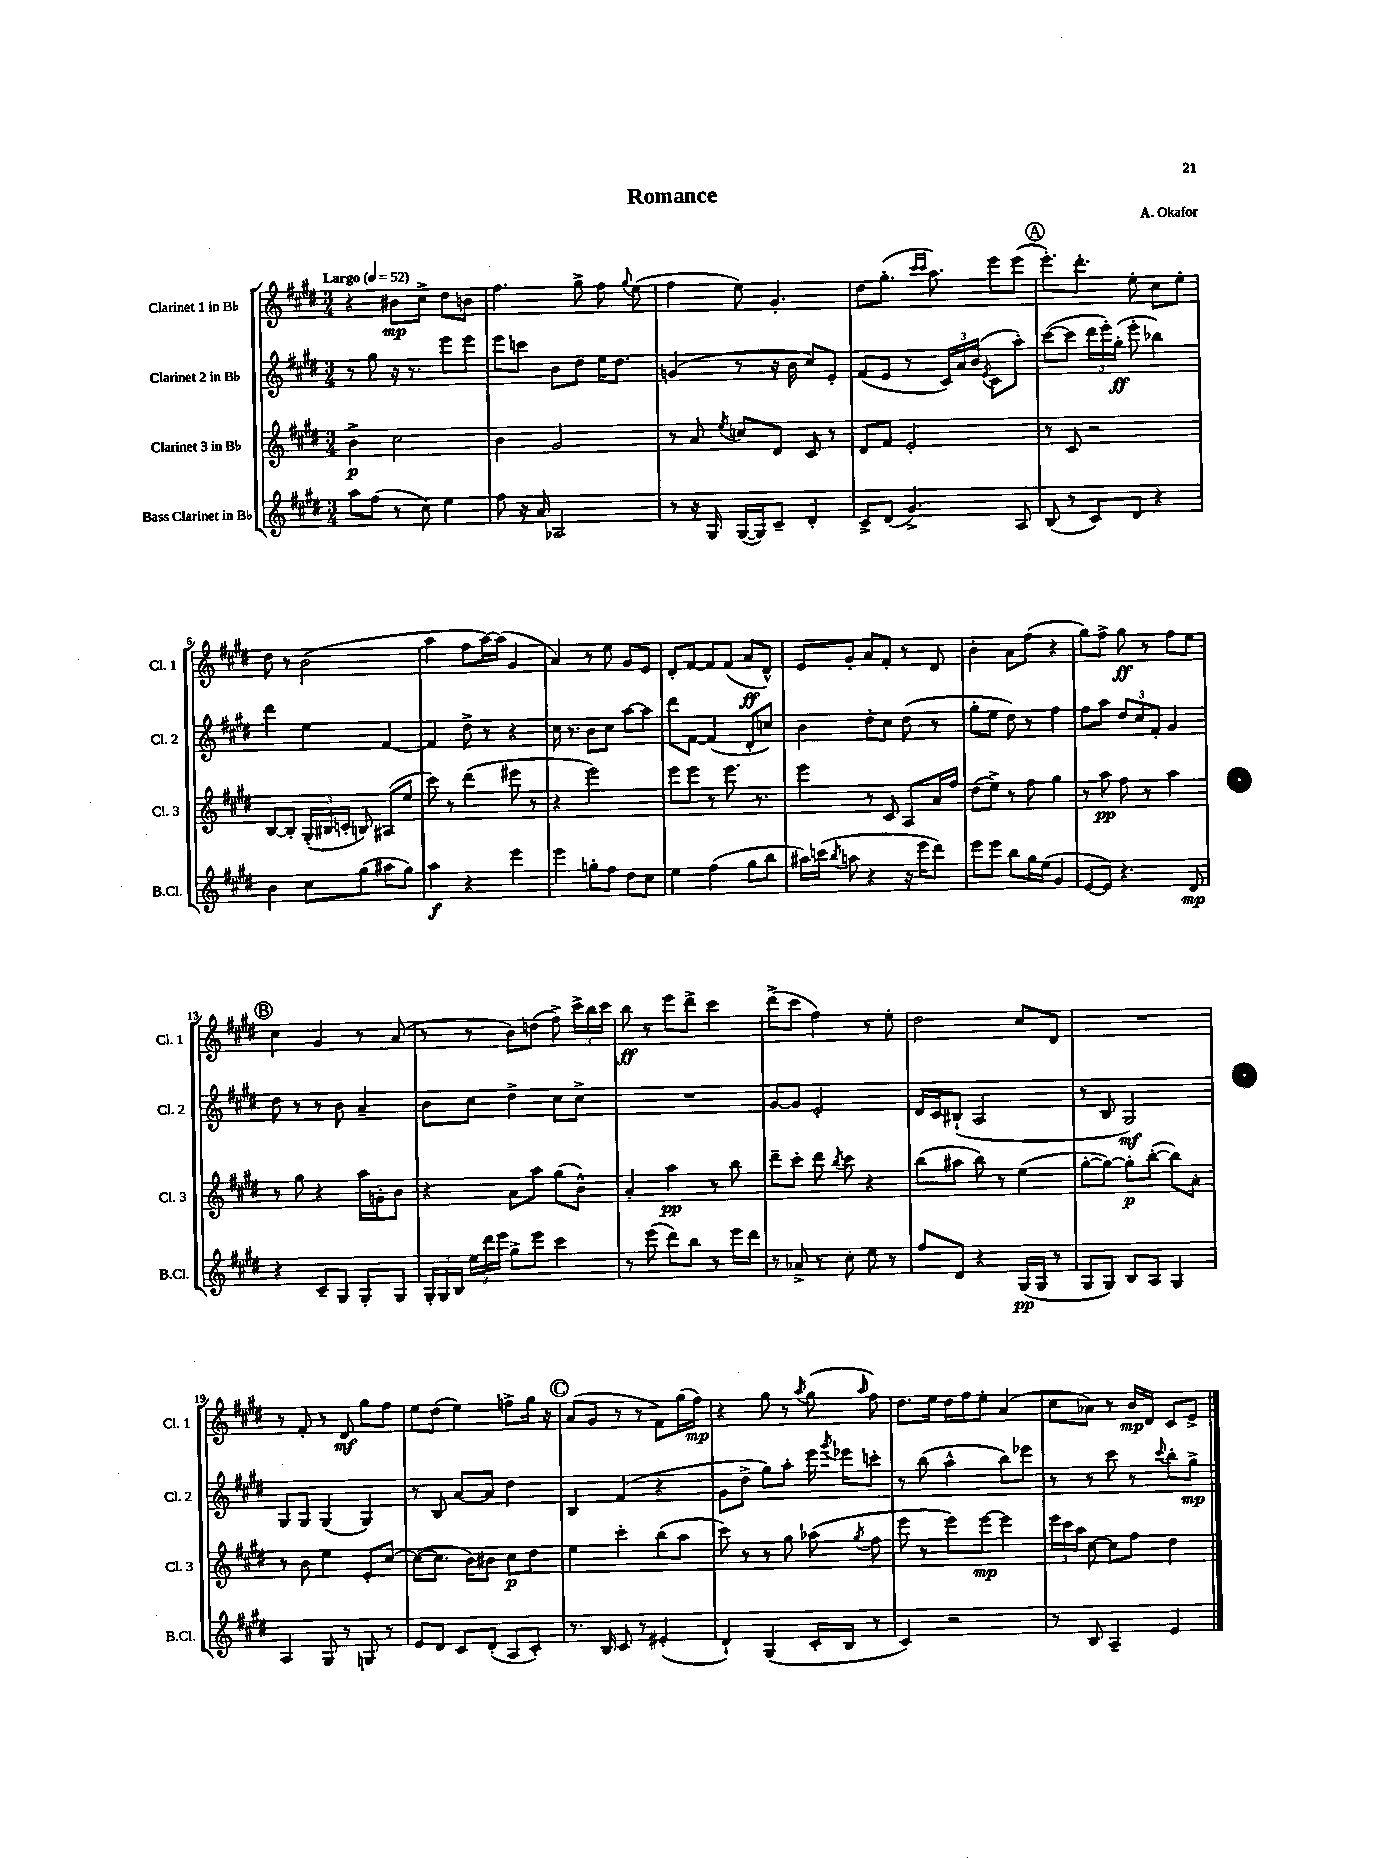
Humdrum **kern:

**kern	**dynam	**kern	**dynam	**kern	**dynam	**kern	**dynam
*part4	*part4	*part3	*part3	*part2	*part2	*part1	*part1
*staff4	*staff4	*staff3	*staff3	*staff2	*staff2	*staff1	*staff1
*I"Bass Clarinet in B♭	*	*I"Clarinet 3 in B♭	*	*I"Clarinet 2 in B♭	*	*I"Clarinet 1 in B♭	*
*I'B.Cl.	*	*I'Cl. 3	*	*I'Cl. 2	*	*I'Cl. 1	*
*clefG2	*	*clefG2	*	*clefG2	*	*clefG2	*
*k[f#c#g#d#]	*	*k[f#c#g#d#]	*	*k[f#c#g#d#]	*	*k[f#c#g#d#]	*
*M3/4	*	*M3/4	*	*M3/4	*	*M3/4	*
*MM52	*	*MM52	*	*MM52	*	*MM52	*
=1	=1	=1	=1	=1	=1	=1	=1
!	!	!	!	!	!	!LO:TX:a:B:t=Largo	!
8aa\L	.	4b^\	p	8r	.	4r	.
(8ff#\J	.	.	.	8gg#\	.	.	.
8r	.	2cc#\	.	16r	.	8b#X\L	mp
.	.	.	.	8.r	.	.	.
8cc#\)	.	.	.	.	.	8cc#^\J	.
4ee\	.	.	.	8eee\L	.	8dd#\L	.
.	.	.	.	8eee\J	.	8bn\J	.
=2	=2	=2	=2	=2	=2	=2	=2
8ff#\	.	4b\	.	8eee\L	.	4.ff#\	.
16r	.	.	.	8cccn\J	.	.	.
16a/	.	.	.	.	.	.	.
2A-X/	.	2g#/	.	8b\L	.	.	.
.	.	.	.	8dd#\J	.	8gg#^\	.
.	.	.	.	16ee\KL	.	8ff#\	.
.	.	.	.	8.dd#\J	.	.	.
.	.	.	.	.	.	8qqgg#/	.
.	.	.	.	.	.	(8ee\	.
=3	=3	=3	=3	=3	=3	=3	=3
8r	.	8r	.	(4gn/	.	4ff#\	.
16r	.	8a/	.	.	.	.	.
16G#/	.	.	.	.	.	.	.
.	.	8qee/	.	.	.	.	.
([16G#/LL	.	8ccn/L	.	8r	.	8ee\)	.
16G#/J])	.	.	.	.	.	.	.
8c#~/J	.	8d#/J	.	16r	.	4.g#'/	.
.	.	.	.	16b\	.	.	.
4d#'/	.	8c#/	.	8cc#/L)	.	.	.
.	.	8r	.	8e'/J	.	.	.
=4	=4	=4	=4	=4	=4	=4	=4
8c#^/L	.	8d#/L	.	(8f#/L	.	8dd#\L	.
(8d#/J	.	8f#/J	.	8e/J	.	(8.gg#'\J	.
4.g#^/)	.	2e'/	.	8r	.	.	.
.	.	.	.	.	.	16qqccc#/LL	.
.	.	.	.	.	.	16qqccc#/JJ	.
.	.	.	.	.	.	8.aa\)	.
.	.	.	.	24c#/LL)	.	.	.
.	.	.	.	24a/	.	.	.
.	.	.	.	(24b/JJ	.	.	.
.	.	.	.	8qe/	.	.	.
.	.	.	.	8c#\L	.	8eee\L	.
8A/	.	.	.	8aa'\J)	.	(8eee\J	.
!!LO:REH:place=s1:t=A
=5	=5	=5	=5	=5	=5	=5	=5
(8B/	.	8r	.	([8ccc#\L	.	8.eee'\L)	.
8r	.	8c#/	.	8ccc#\J]	.	.	.
.	.	.	.	.	.	8.ddd#'\J	.
8c#/L)	.	2r	.	24ddd#\LL	.	.	.
.	.	.	.	24eee'\)	.	.	.
.	.	.	.	(24gg#'\JJ	ff	.	.
8d#/J	.	.	.	8eee'\	.	8ee'\	.
4r	.	.	.	4bb-X\)	.	8cc#\L	.
.	.	.	.	.	.	8ee'\J	.
!!LO:LB:g=z
=6	=6	=6	=6	=6	=6	=6	=6
4b\	.	[8B/L	.	4ddd#\	.	8dd#\	.
.	.	8B'/J]	.	.	.	8r	.
8cc#\L	.	(24G#'/LL	.	4ee\	.	(2b\	.
.	.	24B#X/	.	.	.	.	.
.	.	24cn'/JJ	.	.	.	.	.
(8gg#\J	.	8Bn/)	.	.	.	.	.
8aa#X\L	.	(8A#X/L	.	[4f#/	.	.	.
8gg#\J)	.	8ee/J	.	.	.	.	.
=7	=7	=7	=7	=7	=7	=7	=7
4aa\	f	8ccc#\)	.	4f#/]	.	4aa\	.
.	.	8r	.	.	.	.	.
4r	.	(4ddd#\	.	8dd#^\	.	8ff#\L	.
.	.	.	.	8r	.	[16aa\L)	.
.	.	.	.	.	.	(16aa\JJ]	.
4eee\	.	8eee#X\	.	4r	.	4g#/	.
.	.	8r	.	.	.	.	.
=8	=8	=8	=8	=8	=8	=8	=8
4eee\	.	4r	.	16cc#\	.	4a/)	.
.	.	.	.	8.r	.	.	.
8ggn'\L	.	2eee\)	.	8b\L	.	8r	.
8ff#\J	.	.	.	8cc#\J	.	8ee\	.
8dd#\L	.	.	.	[8aa\L	.	8g#/L	.
8cc#\J	.	.	.	8aa\J]	.	8e/J	.
=9	=9	=9	=9	=9	=9	=9	=9
4ee\	.	8eee\L	.	8ddd#\L	.	8d#'/L	.
.	.	8eee\J	.	[8f#\J	.	[8f#/J	.
(4ff#\	.	8r	.	(4f#/]	.	8f#/L]	.
.	.	8.eee\	.	.	.	(8f#/J	.
8gg#\L	.	.	.	8d#'/L	.	8a/L	ff
.	.	8.r	.	.	.	.	.
8bb\J	.	.	.	8ccn/J)	.	8d#^^/J)	.
=10	=10	=10	=10	=10	=10	=10	=10
16aa#X\LL)	.	4eee\	.	4b\	.	8e/L	.
(16cccn\JJ	.	.	.	.	.	.	.
8qbb/	.	.	.	.	.	.	.
8aan\	.	.	.	.	.	8g#'/J	.
4r	.	8r	.	8dd#'\L	.	8a/L	.
.	.	8c#/	.	8cc#\J	.	8f#'/J	.
16r	.	8A/L	.	(8dd#\	.	8r	.
16eee\KL	.	.	.	.	.	.	.
8ddd#\J)	.	16a/L	.	8r	.	8d#/	.
.	.	16ff#/JJ	.	.	.	.	.
=11	=11	=11	=11	=11	=11	=11	=11
8eee\L	.	(8dd#\L	.	8gg#'\L	.	4b'\	.
8eee\J	.	8ee^\J)	.	8ee\J	.	.	.
8bb\L	.	8r	.	8dd#\)	.	8a\L	.
16gg#\L	.	8ff#\	.	8r	.	(8ff#\J	.
(16ee\JJ	.	.	.	.	.	.	.
4g#/	.	4gg#\	.	4ff#\	.	4r	.
=12	=12	=12	=12	=12	=12	=12	=12
[8e/L	.	8r	.	8ff#\L	.	8gg#\L)	.
8e/J])	.	8aa\	pp	8aa\J	.	8ff#^\J	.
4.r	.	8ff#\	.	12dd#/L	.	8gg#\	ff
.	.	.	.	12cc#/	.	.	.
.	.	8r	.	.	.	8r	.
.	.	.	.	12f#'/J	.	.	.
.	.	4aa\	.	4g#/	.	8ff#\L	.
8d#/	mp	.	.	.	.	8ee\J	.
!!LO:LB:g=z
!!LO:REH:place=s1:t=B
=13	=13	=13	=13	=13	=13	=13	=13
4r	.	8r	.	8dd#\	.	4cc#\	.
.	.	8gg#\	.	8r	.	.	.
8c#~/L	.	4r	.	8r	.	4g#/	.
8G#/J	.	.	.	8b\	.	.	.
8G#'/L	.	16aa\LL	.	4a~/	.	8r	.
.	.	16gn'\J	.	.	.	.	.
8G#/J	.	8b\J	.	.	.	(8a/	.
=14	=14	=14	=14	=14	=14	=14	=14
24G#'/LL	.	4r	.	8b\L	.	8r	.
24G#/	.	.	.	.	.	.	.
24B/JJ	.	.	.	.	.	.	.
24ee\LL	.	.	.	8cc#\J	.	8r	.
24ddd#\	.	.	.	.	.	.	.
24eee\JJ	.	.	.	.	.	.	.
8gg#^\L	.	8a\L	.	4dd#^\	.	8b\L)	.
8eee\J	.	8aa\J	.	.	.	(8ddn\J	.
4ccc#\	.	(8gg#\L	.	8cc#\L	.	8ff#^\)	.
.	.	8b^^\J)	.	8cc#^\J	.	24ccc#^\LL	.
.	.	.	.	.	.	24bb\	.
.	.	.	.	.	.	24ccc#\JJ	.
=15	=15	=15	=15	=15	=15	=15	=15
8r	.	4a'/	.	2.r	.	8bb\	ff
(8eee\	.	.	.	.	.	8r	.
8ddd#\L)	.	4aa\	pp	.	.	8eee\L	.
8bb\J	.	.	.	.	.	8ddd#^\J	.
8r	.	8r	.	.	.	4ccc#\	.
16eee\LL	.	8bb\	.	.	.	.	.
16ddd#\JJ	.	.	.	.	.	.	.
=16	=16	=16	=16	=16	=16	=16	=16
8r	.	8ddd#~\L	.	[8g#/L	.	(8ddd#^\L	.
8a-X^/	.	8ccc#'\J	.	8g#/J]	.	8ccc#\J	.
8r	.	8ddd#\	.	2e'/	.	4ff#\)	.
.	.	8qbb/	.	.	.	.	.
8cc#'\	.	8ccc#\	.	.	.	.	.
8ee\	.	4r	.	.	.	8r	.
8r	.	.	.	.	.	8ee'\	.
=17	=17	=17	=17	=17	=17	=17	=17
8ff#/L	.	(8bb\L	.	16d#/LL	.	2dd#\	.
.	.	.	.	16c#/J	.	.	.
8d#/J	.	8aa#X\J	.	(8B#X`/J	.	.	.
4r	.	8bb\)	.	2A/	.	.	.
.	.	8r	.	.	.	.	.
(16G#/LL	pp	(4ee\	.	.	.	8cc#/L	.
16G#/JJ	.	.	.	.	.	.	.
8r	.	.	.	.	.	8d#/J	.
=18	=18	=18	=18	=18	=18	=18	=18
8G#/L	.	[8gg#'\L	.	8r	.	2.r	.
8G#/J)	.	8gg#\J_)	.	8B/	.	.	.
8B/L	.	8gg#'\L]	p	2G#/)	mf	.	.
8A/J	.	([8bb'\J	.	.	.	.	.
4G#/	.	8bb\L])	.	.	.	.	.
.	.	8a'\J	.	.	.	.	.
!!LO:LB:g=z
=19	=19	=19	=19	=19	=19	=19	=19
4A/	.	8r	.	8G#/L	.	8r	.
.	.	8b\	.	8G#/J	.	8f#'/	.
8G#/	.	4ee\	.	(4G#/	.	8r	.
8r	.	.	.	.	.	8d#/	mf
8Gn/	.	8e'/L	.	4G#/)	.	8gg#\L	.
8r	.	[8cc#/J	.	.	.	8ff#\J	.
=20	=20	=20	=20	=20	=20	=20	=20
8e/L	.	(8cc#\L_	.	8r	.	8ee\L	.
8d#/J	.	8.cc#\J]	.	8B/	.	(8dd#\J	.
8c#/L	.	.	.	[8a/L	.	4ee\)	.
.	.	16b\KL)	.	.	.	.	.
(8d#'/J	.	8b#X\J	.	8a/J]	.	.	.
8A/L	.	8cc#\L	p	4dd#\	.	8ffn^\L	.
8c#'/J)	.	8dd#\J	.	.	.	16gg#\Jk	.
.	.	.	.	.	.	16r	.
!!LO:REH:place=s1:t=C
=21	=21	=21	=21	=21	=21	=21	=21
8.r	.	4ee\	.	4B/	.	(8a/L	.
.	.	.	.	.	.	8g#/J	.
16B/	.	.	.	.	.	.	.
8c#/	.	4ccc#'\	.	(4f#/	.	8r	.
8r	.	.	.	.	.	8r	.
(4e#X'/	.	(8bb\L	.	4r	.	8f#\L)	.
.	.	8aa\J	.	.	.	(16gg#\L	.
.	.	.	.	.	.	16ff#\JJ)	mp
=22	=22	=22	=22	=22	=22	=22	=22
4d#`/)	.	8ccc#\)	.	8g#\L	.	4r	.
.	.	8r	.	8dd#^\J	.	.	.
(4G#/	.	8r	.	8gg#\L)	.	8gg#\	.
.	.	8gg#\	.	8aa'\J	.	8r	.
.	.	.	.	.	.	8qaa/	.
16c#'/LL	.	(8aa-X\	.	16eee\	.	(8gg#\	.
.	.	.	.	8qggg#/	.	.	.
16B/JJ	.	.	.	16eee-X\KL	.	.	.
.	.	8qgg#/	.	.	.	16qqaa/	.
8r	.	8ff#\	.	8cccn'\J	.	8ff#\)	.
=23	=23	=23	=23	=23	=23	=23	=23
4c#/)	.	8eee\	.	8r	.	8.dd#\L	.
.	.	8r	.	(8bb\	.	.	.
.	.	.	.	.	.	16ee\Jk	.
2r	.	8eee\L)	.	4aa^^\	.	16dd#\LL	.
.	.	.	.	.	.	16ff#\J	.
.	.	[8eee\J	mp	.	.	8ee'\J	.
.	.	4eee\]	.	8bb\L)	.	(4a/	.
.	.	.	.	8eee-X\J	.	.	.
=24	=24	=24	=24	=24	=24	=24	=24
8r	.	24eee\LL	.	8r	.	8cc#\L	.
.	.	24ccc#\	.	.	.	.	.
.	.	24aa\JJ	.	.	.	.	.
8B/	.	[8cc#\	.	8r	.	8a-X\J)	.
4A~/	.	8cc#\L]	.	8ccc#\	.	8r	.
.	.	8ff#\J	.	8r	.	16b/LL	mp
.	.	.	.	.	.	16d#/JJ	.
.	.	.	.	8qqccc#/	.	.	.
4e/	.	4dd#\	.	8bb'\L	.	8c#/L	.
.	.	.	.	8gg#^\J	mp	8e^/J	.
==	==	==	==	==	==	==	==
*-	*-	*-	*-	*-	*-	*-	*-
